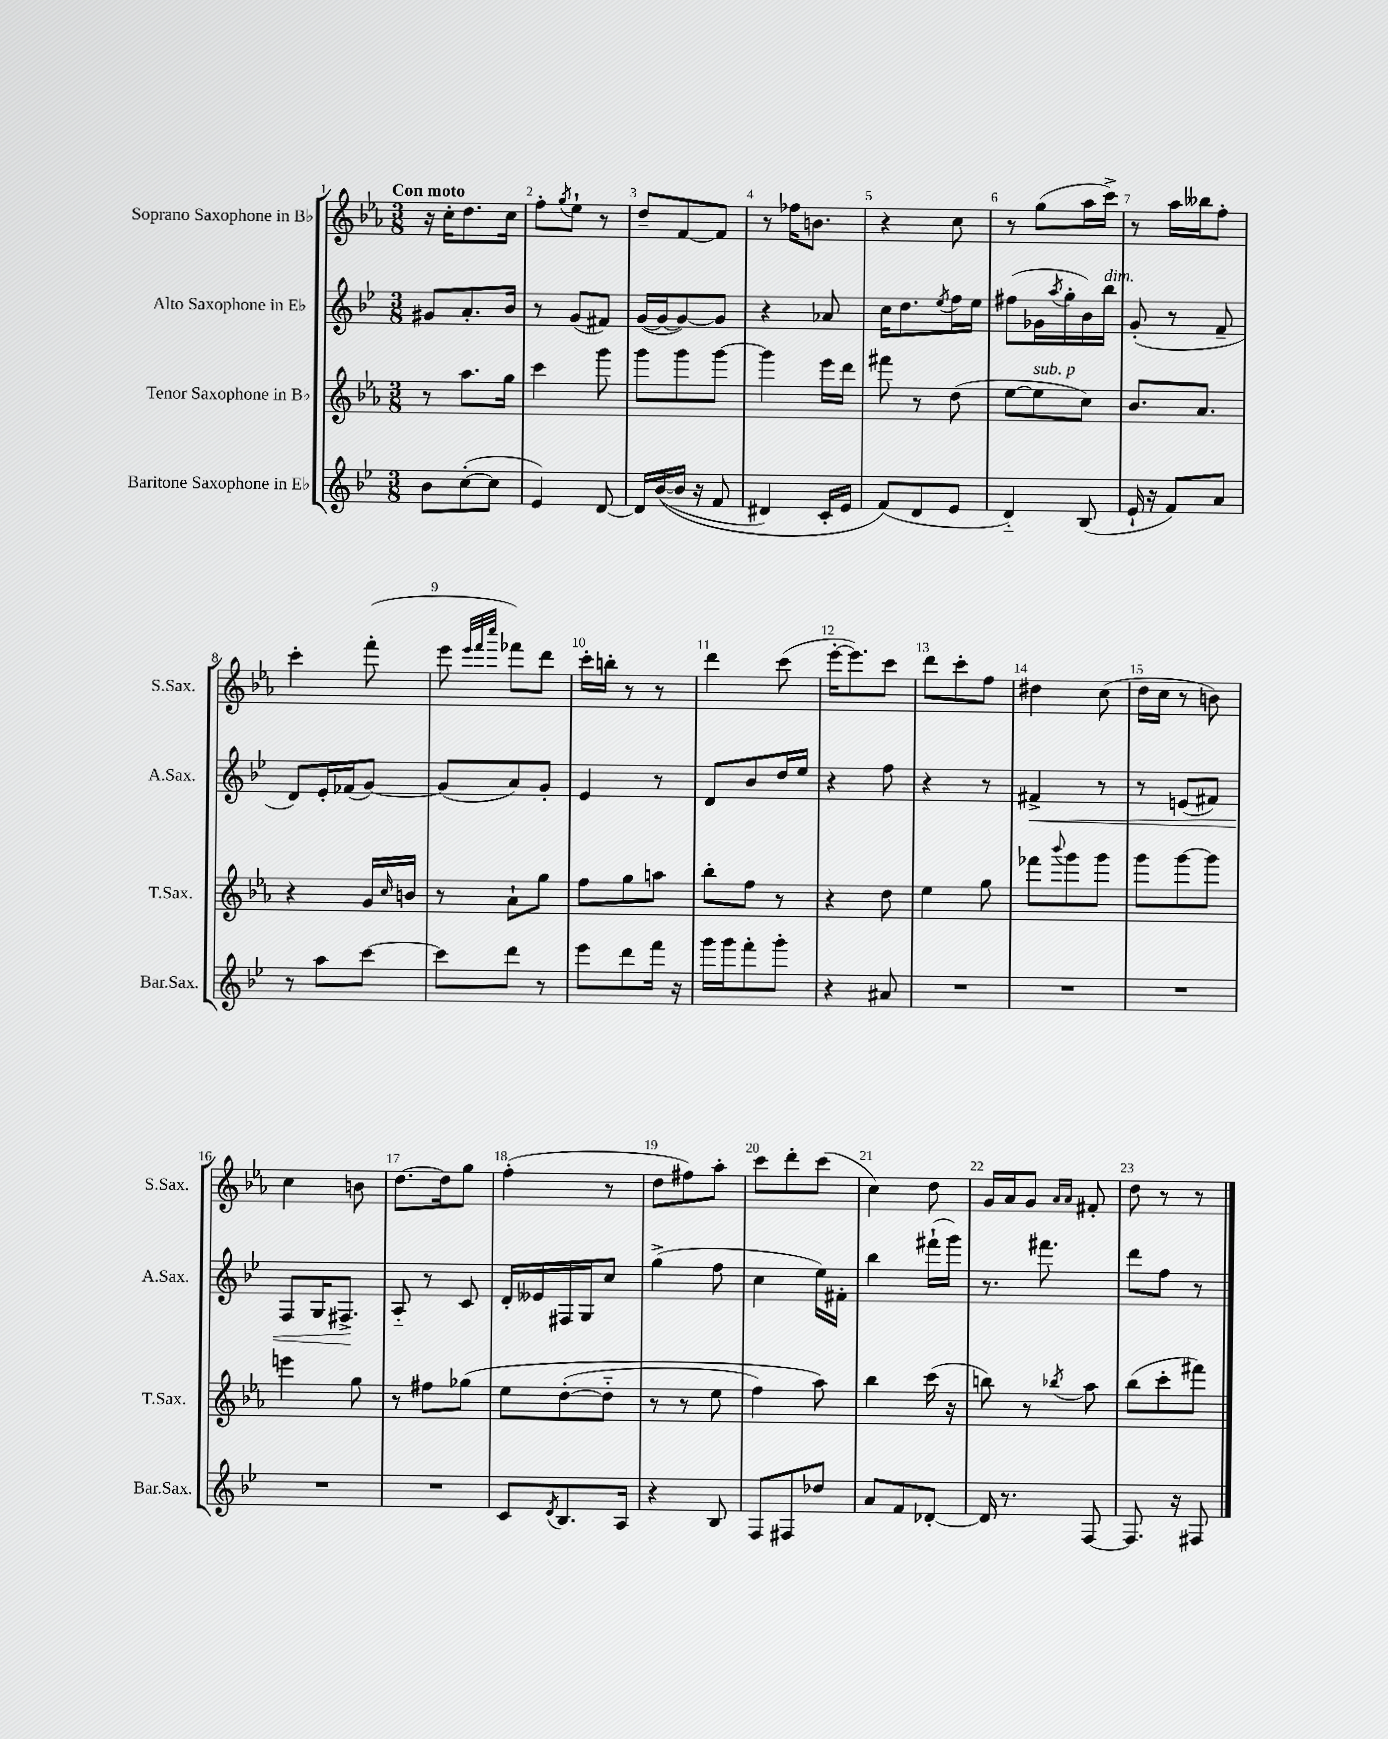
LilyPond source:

<<
\new StaffGroup <<
\new Staff = "s0" \with { instrumentName = "Soprano Saxophone in Bb" shortInstrumentName = "S.Sax." } {
    \clef treble \key ees \major \numericTimeSignature \time 3/8 \tempo "Con moto"
    r16 c''16-. d''8. c''16 |
    f''8-. \acciaccatura { g''8 } ees''8-! r8 |
    d''8-- f'8~ f'8 |
    r8 fes''16 b'8. |
    r4 c''8 |
    r8 g''8( aes''16 c'''16->) |
    r8 aes''16 beses''16 f''8-. |
    c'''4-. f'''8-.( |
    ees'''8 \grace { ees'''32 f'''32 c''''32 } fes'''8) d'''8 |
    c'''16-. b''16-. r8 r8 |
    d'''4 c'''8( |
    ees'''16~-. ees'''8.) c'''8 |
    d'''8 c'''8-. f''8 |
    dis''4 c''8( |
    d''16 c''16 r8 b'8) |
    c''4 b'8 |
    d''8.~ d''16 g''8 |
    f''4-.( r8 |
    d''8 fis''8) aes''8-. |
    c'''8 d'''8-. c'''8( |
    c''4) d''8 |
    g'16 aes'16 g'8 \grace { aes'16 aes'16 } fis'8-. |
    d''8 r8 r8 \bar "|." |
}
\new Staff = "s1" \with { instrumentName = "Alto Saxophone in Eb" shortInstrumentName = "A.Sax." } {
    \clef treble \key bes \major \numericTimeSignature \time 3/8
    gis'8 a'8.-. bes'16 |
    r8 g'8( fis'8) |
    g'16~( g'16~ g'8~) g'8 |
    r4 aes'8 |
    c''16 d''8. \acciaccatura { ees''8 } f''16 ees''16 |
    fis''8( ges'16 \acciaccatura { a''8 } g''16-. bes'16) bes''16^\markup { \italic "dim." } |
    g'8-.( r8 f'8-- |
    d'8) ees'16-. fes'16( g'8~) |
    g'8( a'8) g'8-. |
    ees'4 r8 |
    d'8 bes'8 d''16 ees''16 |
    r4 f''8 |
    r4 r8 |
    fis'4->\< r8 |
    r8 e'8( fis'8) |
    f8 g16 fis8.->\! |
    a8-_ r8 c'8 |
    d'16-. eeses'16 fis16 g16 c''8 |
    g''4->( f''8 |
    c''4 ees''16) fis'16-. |
    bes''4 fis'''16-!( g'''16) |
    r8. fis'''8. |
    d'''8 f''8 r8 \bar "|." |
}
\new Staff = "s2" \with { instrumentName = "Tenor Saxophone in Bb" shortInstrumentName = "T.Sax." } {
    \clef treble \key ees \major \numericTimeSignature \time 3/8
    r8 aes''8. g''16 |
    c'''4 g'''8 |
    g'''8 g'''8 g'''8~ |
    g'''4 ees'''16 d'''16 |
    fis'''8 r8 d''8( |
    ees''8~ ees''8^\markup { \italic "sub. p" } c''8) |
    bes'8. aes'8. |
    r4 g'16 \grace { c''16 } b'16 |
    r8 aes'8-! g''8 |
    f''8 g''8 a''8 |
    bes''8-. f''8 r8 |
    r4 d''8 |
    ees''4 g''8 |
    fes'''8 \appoggiatura { bes'''8 } g'''8 g'''8 |
    g'''8 g'''8~ g'''8 |
    e'''4 g''8 |
    r8 fis''8 ges''8\( |
    ees''8 d''8~-.( d''8-_ |
    r8 r8 ees''8 |
    f''4) aes''8\) |
    bes''4 c'''16( r16 |
    b''8) r8 \acciaccatura { bes''8 } aes''8 |
    bes''8( c'''8-. fis'''8) \bar "|." |
}
\new Staff = "s3" \with { instrumentName = "Baritone Saxophone in Eb" shortInstrumentName = "Bar.Sax." } {
    \clef treble \key bes \major \numericTimeSignature \time 3/8
    bes'8 c''8~-.( c''8 |
    ees'4) d'8~ |
    d'16 bes'16~(\( bes'16 r16 f'8 |
    dis'4) c'16-. ees'16 |
    f'8(\) d'8 ees'8 |
    d'4-_) bes8( |
    ees'16-! r16 f'8) a'8 |
    r8 a''8 c'''8~ |
    c'''8 d'''8 r8 |
    ees'''8 d'''8 f'''16 r16 |
    g'''16 g'''16 f'''8-. g'''8-. |
    r4 ais'8 |
    R4. |
    R4. |
    R4. |
    R4. |
    R4. |
    c'8 \acciaccatura { d'8 } bes8. a16 |
    r4 bes8 |
    f8 fis8 des''8 |
    a'8 f'8 des'8~-. |
    des'16 r8. f8~ |
    f8. r16 fis8 \bar "|." |
}
>>
>>
\layout { \context { \Score \override BarNumber.break-visibility = ##(#f #t #t) barNumberVisibility = #all-bar-numbers-visible } }
